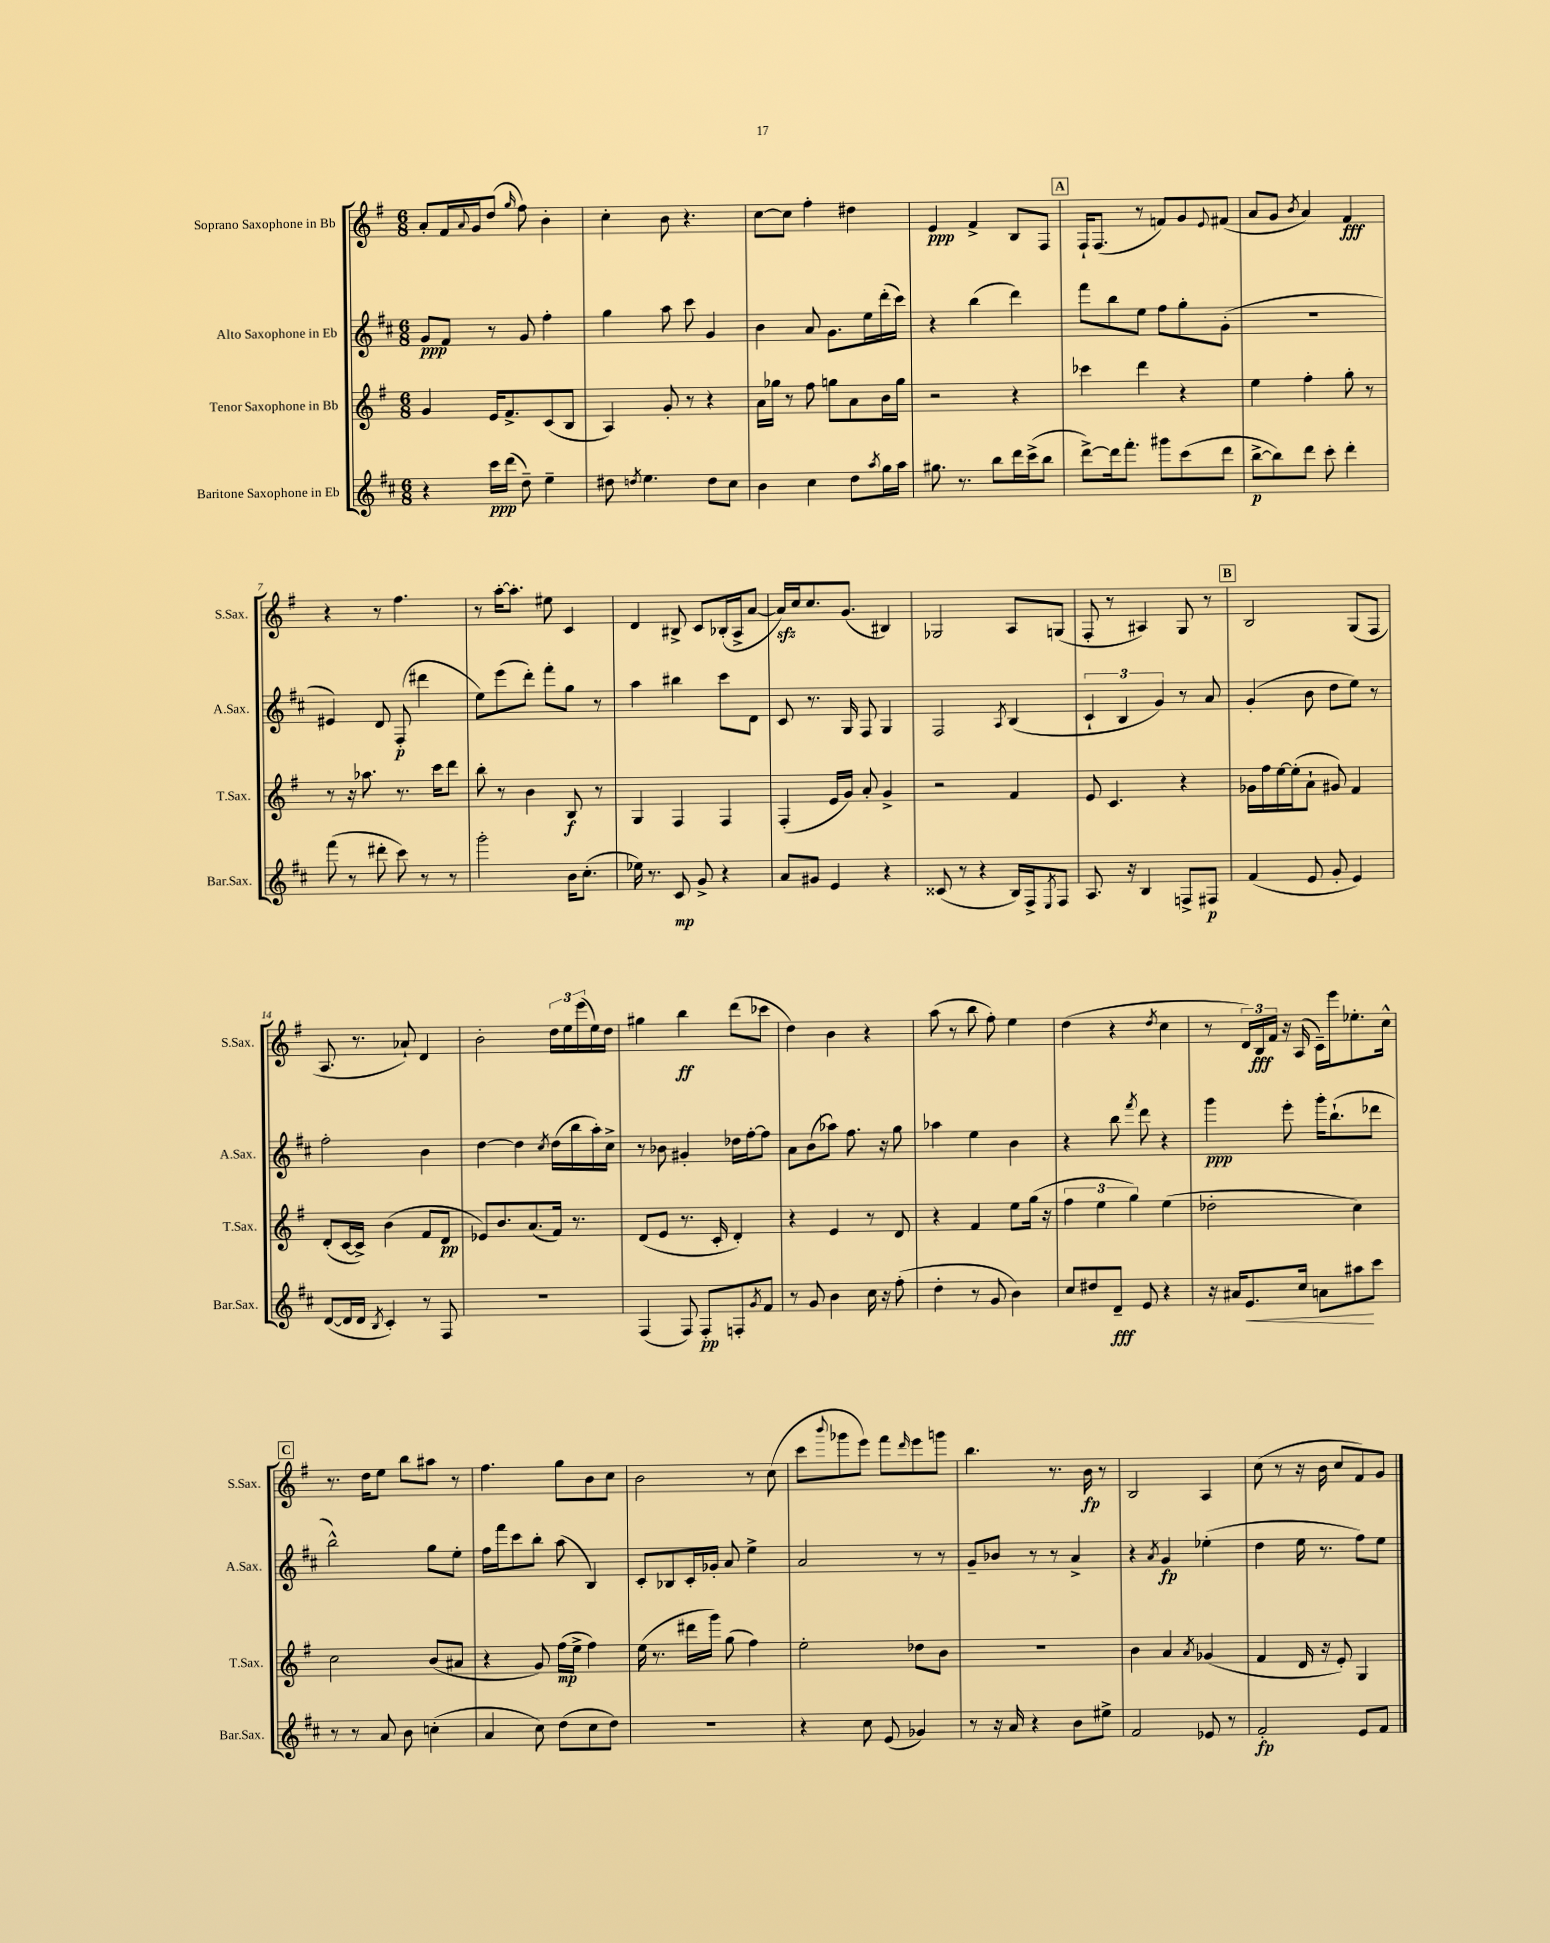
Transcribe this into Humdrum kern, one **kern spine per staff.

**kern	**kern	**kern	**kern
*staff4	*staff3	*staff2	*staff1
*clefG2	*clefG2	*clefG2	*clefG2
*k[f#c#]	*k[f#]	*k[f#c#]	*k[f#]
*M6/8	*M6/8	*M6/8	*M6/8
4r	4g	8g	8a'
.	.	8f#	16f#
.	.	.	8qqa
.	.	.	16g
16ccc#	16e	8r	(8dd
(16ddd	8.f#^	.	.
.	.	.	16qqgg
8dd~)	.	8g	8ff#)
4ee~	(8c	4ff#'	4b'
.	8B	.	.
=	=	=	=
8dd#	4A)	4gg	4cc'
8qdd	.	.	.
4.ee	.	.	.
.	8g'	8aa	8b
.	8r	8ccc#	4.r
8dd	4r	4g	.
8cc#	.	.	.
=	=	=	=
4b	16a	4b	[8cc
.	16gg-	.	.
.	8r	.	8cc]
4cc#	8ff#	8a	4ff#'
.	8gg	8.g	.
8dd	8a	.	4dd#
.	.	16ee	.
8qaa	.	.	.
16gg	16b	(16ddd'	.
16aa	16gg	16ccc#)	.
=	=	=	=
8.gg#	2r	4r	4e
8.r	.	.	.
.	.	(4bb	4f#^
8bb	.	.	.
16ddd	4r	4ddd)	8B
(16ccc#^	.	.	.
8bb	.	.	8F#
=	=	=	=
[8ddd^)	4ccc-	8fff#	16F#`
.	.	.	(8.F#
16ddd]	.	8bb	.
8.fff#'	.	.	.
.	4ddd	8ee	8r
8ggg#	.	8ff#	8f)
(8ccc#	4r	8gg'	8g
.	.	.	8qqe
8ddd	.	(8g'	(8f#
=	=	=	=
[8bb^	4ee	2.r	8a
8bb])	.	.	8g
.	.	.	8qb
8ddd	4ff#'	.	4a)
8ccc#'	.	.	.
4ddd'	8gg'	.	4f#
.	8r	.	.
=	=	=	=
(8fff#	8r	4e#)	4r
8r	16r	.	.
.	8.aa-	.	.
8ddd#'	.	8d	8r
8ccc#)	8.r	(8F#'	4.ff#
8r	.	4ddd#	.
.	16ccc	.	.
8r	8ddd	.	.
=	=	=	=
2ggg'	8bb'	8ee)	8r
.	8r	(8eee	[16aa'
.	.	.	8.aa']
.	4b	8ddd')	.
.	.	8fff#'	8ee#
16b	8B	8gg	4c
(8.cc#'	.	.	.
.	8r	8r	.
=	=	=	=
16ee-)	4G	4aa	4d
8.r	.	.	.
8c#	4F#	4bb#	8B#^
8g^	.	.	8c
4r	4F#	8ccc#	(16B-'
.	.	.	16A^
.	.	8d	[8a
=	=	=	=
8a	(4F#'	8c#	16a])
.	.	.	16cc
8g#	.	8.r	8.cc
4e	16e	.	.
.	16g)	16G	(8.g
.	8a'	8F#	.
4r	4g^	4G	4B#)
=	=	=	=
(8c##	2r	2F#	2G-
8r	.	.	.
4r	.	.	.
.	.	8qA	.
16B)	4f#	(4B	8A
16F#^	.	.	.
8qE	.	.	.
8F#	.	.	(8G
=	=	=	=
8.A	8e	6c#`	8F#'
.	4.c	.	8r
.	.	6B	.
16r	.	.	.
4B	.	.	4A#)
.	.	6g)	.
8F^	4r	8r	8G
8F#	.	8a	8r
=	=	=	=
(4f#	16g-	(4g'	2B
.	16ff#	.	.
.	[16ee	.	.
.	(16ee']	.	.
8e	8a`	8b	.
8g'	8g#)	8dd	.
4e)	4f#	8ee)	(8G
.	.	8r	8F#
=	=	=	=
([8d	(8d'	2ff#'	8.A
16d]	[16c	.	.
16d	16c^])	.	8.r
8qB	.	.	.
4c#')	(4b	.	.
.	.	.	8a-`)
8r	8f#	4b	4d
8F#	8d	.	.
=	=	=	=
2.r	8e-)	[4dd	2b'
.	8.b	.	.
.	.	4dd]	.
.	(8.a	.	.
.	.	8qcc#	.
.	16f#)	(16dd	24dd
.	.	.	24ee
.	8.r	16bb	.
.	.	.	(24eee
.	.	16aa')	16ee)
.	.	16cc#^	16dd
=	=	=	=
(4F#	(8d	8r	4gg#
.	8e	8b-	.
8F#)	8.r	4g#'	4bb
8F#'	.	.	.
.	16c'	.	.
8F'	4d')	16dd-	(8ddd
.	.	[16ff#'	.
8qg	.	.	.
8f#	.	8ff#]	8ccc-
=	=	=	=
8r	4r	8a	4dd)
8g	.	(8b	.
4b	4e	8aa-)	4b
.	.	8.ff#	.
16cc#	8r	.	4r
16r	.	16r	.
(8ff#'	8d	8gg	.
=	=	=	=
4dd'	4r	4aa-	(8aa
.	.	.	8r
8r	4f#	4ee	8bb
8g	.	.	8ff#')
4b)	8ee	4b	4ee
.	(16gg	.	.
.	16r	.	.
=	=	=	=
8cc#	6ff#	4r	(4dd
8dd#	.	.	.
.	6ee	.	.
8d~	.	8bb	4r
.	6gg)	.	.
.	.	8qfff#	.
8e	.	8ddd	.
.	.	.	8qdd
4r	(4ee	4r	4cc
=	=	=	=
16r	2dd-'	4ggg	8r
16a#	.	.	.
8.e	.	.	24d)
.	.	.	24B
.	.	.	24f#
.	.	8eee'	16r
16cc#	.	.	(16A
8a	.	16ggg'	16c~)
.	.	(8.bb`	16eee
8aa#	4cc)	.	8.ee-'
8ccc#	.	8ddd-	.
.	.	.	16cc^^
=	=	=	=
8r	2cc	2bb^^)	8.r
8r	.	.	.
.	.	.	16dd
8a	.	.	8ee
8b	.	.	8bb
(4cc'	(8b	8gg	8aa#
.	8a#	8ee'	8r
=	=	=	=
4a	4r	16ff#	4.ff#
.	.	16fff#	.
.	.	8ccc#	.
8cc#)	8g)	8bb'	.
(8dd	(16ff#	(8aa	8gg
.	16ee^	.	.
8cc#	4ff#)	4B)	8b
8dd)	.	.	8cc
=	=	=	=
2.r	(16ee	8c#'	2b
.	8.r	.	.
.	.	8B-	.
.	16ddd#	16c#'	.
.	16ggg)	16g-'	.
.	(8gg	8a	.
.	4ff#)	4ee^	8r
.	.	.	(8cc
=	=	=	=
4r	2ee'	2a	8ccc
.	.	.	8qqbbb
.	.	.	8ggg-
8cc#	.	.	8eee)
(8e	.	.	8fff#
.	.	.	16qqddd
4g-)	8dd-	8r	8eee
.	8b	8r	8ggg
=	=	=	=
8r	2.r	8g~	4.bb
16r	.	8b-	.
16a	.	.	.
4r	.	8r	.
.	.	8r	8.r
8b	.	4a^	.
.	.	.	16b
8ee#^	.	.	8r
=	=	=	=
2f#	4b	4r	2B
.	.	8qa	.
.	4a	4g	.
.	8qa	.	.
8e-	(4g-	(4ee-'	4A
8r	.	.	.
=	=	=	=
2f#'	4f#	4dd	(8cc
.	.	.	8r
.	16d	16ee	16r
.	16r	8.r	16b
.	8e')	.	8cc
8e	4G	8ff#)	8f#)
8f#	.	8ee	8g
==	==	==	==
*-	*-	*-	*-
